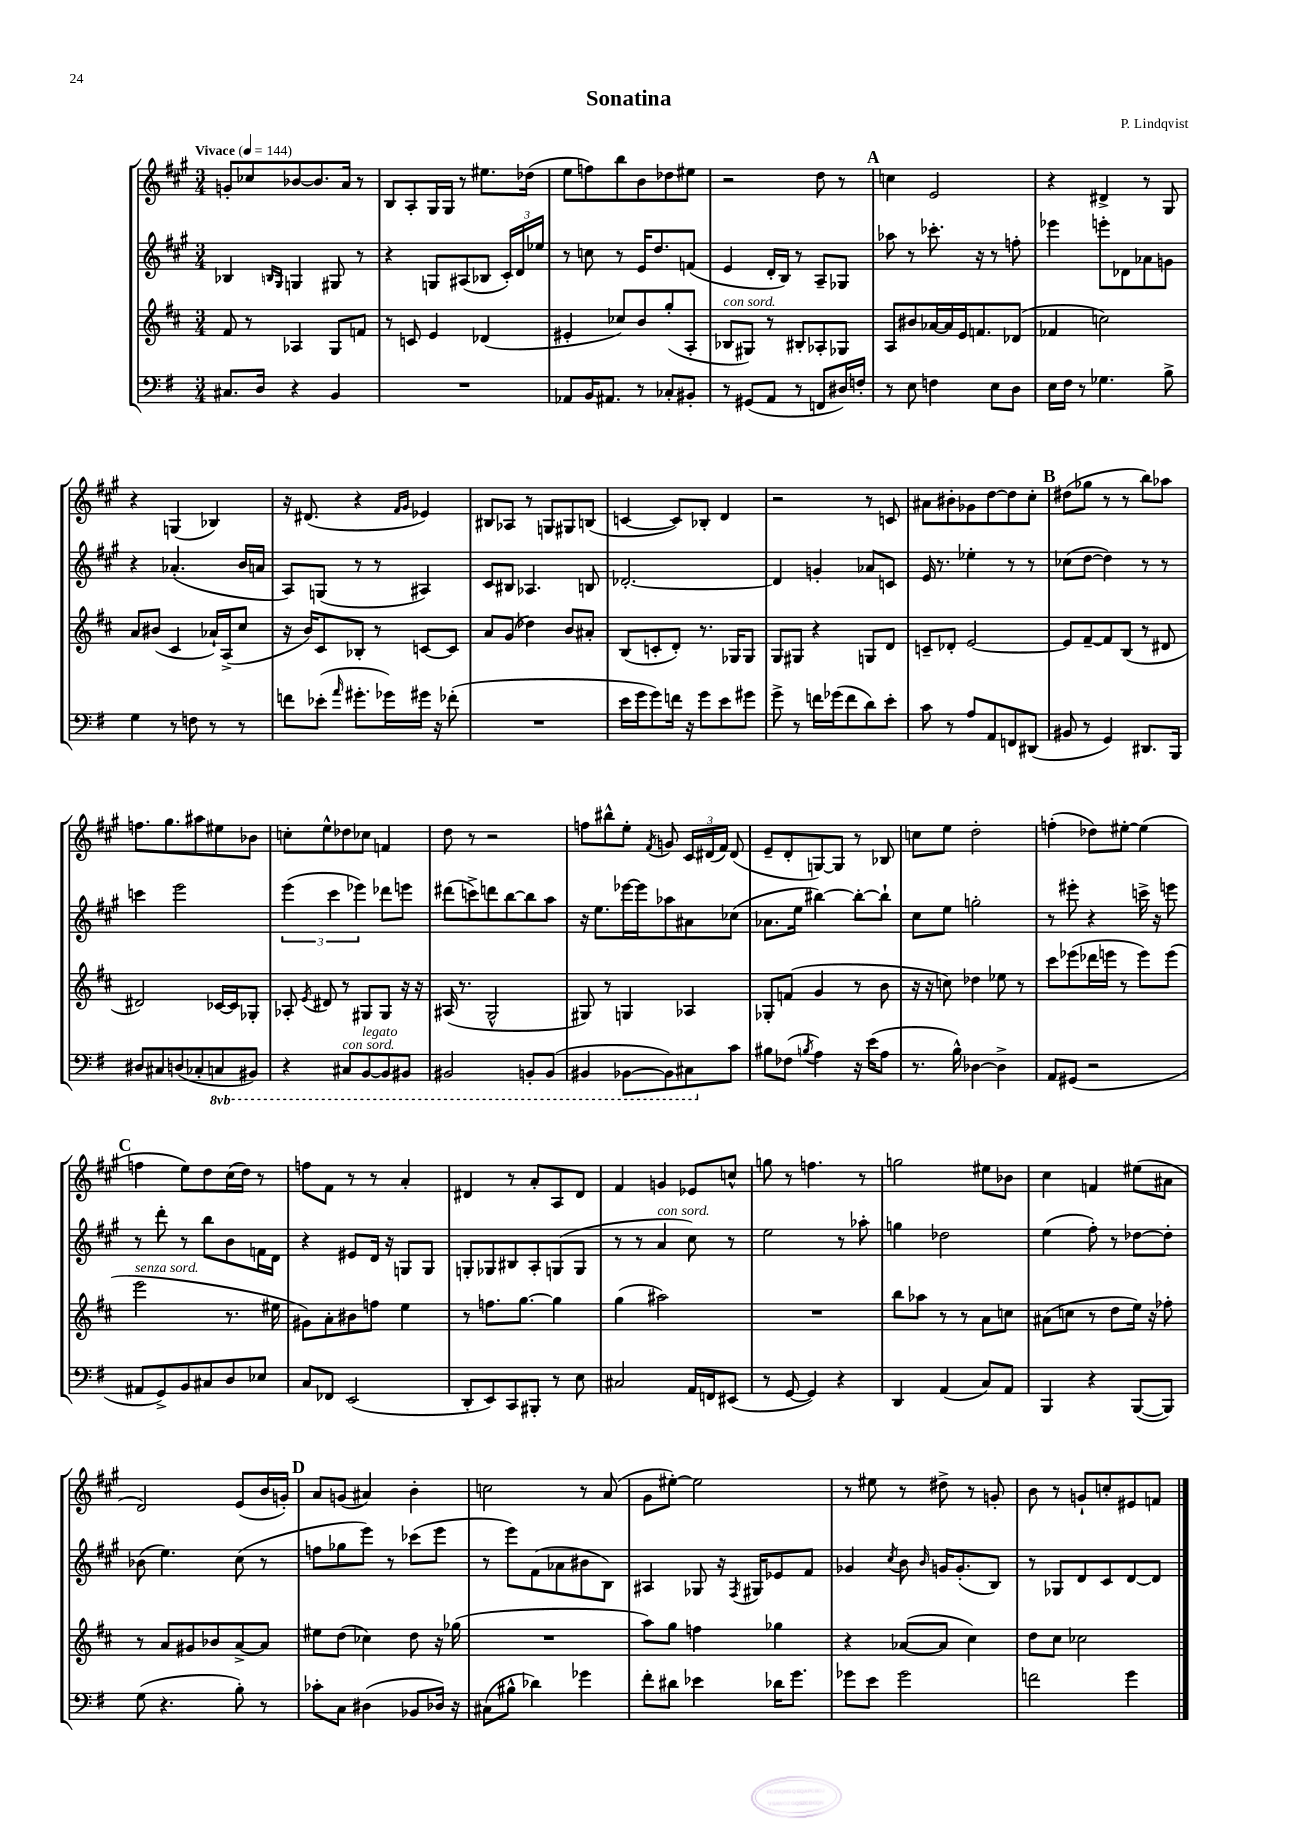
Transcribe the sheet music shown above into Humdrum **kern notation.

**kern	**kern	**kern	**kern
*part4	*part3	*part2	*part1
*staff4	*staff3	*staff2	*staff1
*clefF4	*clefG2	*clefG2	*clefG2
*k[f#]	*k[f#c#]	*k[f#c#g#]	*k[f#c#g#]
*M3/4	*M3/4	*M3/4	*M3/4
*MM144	*MM144	*MM144	*MM144
=1	=1	=1	=1
!	!	!	!LO:TX:a:B:t=Vivace
8.C#X/L	8f#/	4B-X/	8gn'/L
.	8r	.	8cc-X/
16D/Jk	.	.	.
.	.	16qqBn/LL	.
.	.	16qqG#/JJ	.
4r	4A-X/	4Gn/	[8b-X/
.	.	.	8.b-/]
4BB/	8G/L	8G#X/	.
.	.	.	16a/Jk
.	8fn/J	8r	8r
=2	=2	=2	=2
2.r	8r	4r	8B/L
.	8cn/	.	8A'/
.	4e/	8Gn/L	16G#/L
.	.	.	16G#/JJ
.	.	(8A#X/	8r
.	(4d-X/	8B-X/J	8.ee#X\L
.	.	24c#'/LL)	.
.	.	24d/	.
.	.	.	(16dd-X\Jk
.	.	24ee-X/JJ	.
=3	=3	=3	=3
8AA-X/L	4e#X'/	8r	8ee\L
16BB/K	.	8ccn\	8ffn\)
8.AA#X/J	.	.	.
.	8cc-X/L)	8r	8bb\
8r	8b/	16e/KL	8b\
.	.	8.dd/	.
8C-X'/L	(8gg'/	.	8dd-X\
8BB#X'/J	8A'/J	(8fn/J	8ee#X\J
=4	=4	=4	=4
!	!LO:TX:a:i:t=con sord.	!	!
8r	8B-X/L	4e/	2r
(8GG#X/L	8G#X/J)	.	.
8AA/J	8r	16d'/LL	.
.	.	16B/JJ)	.
8r	8B#X'/L	8r	.
8FFn/L	8A-X'/	8A~/L	8dd\
16D#X/L)	8G-X/J	8G-X/J	8r
16Fn'/JJ	.	.	.
!!LO:REH:place=s1:t=A
=5	=5	=5	=5
8r	8A/L	8aa-X\	4ccn\
8E\	8b#X/	8r	.
4Fn\	[16a-X/L	8.ccc-X'\	2e/
.	16a-/]	.	.
.	16e/J	.	.
.	8.fn/	16r	.
8E\L	.	8r	.
8D\J	(8d-X/J	8ffn'\	.
=6	=6	=6	=6
16E\LL	4f-X/	4eee-X\	4r
16F#\JJ	.	.	.
8r	.	.	.
4.G-X\	2ccn\)	8eeen'\L	4d#X^/
.	.	8d-X\	.
.	.	8a-X\	8r
8B^\	.	8gn\J	8G#/
!!LO:LB:g=z
=7	=7	=7	=7
4G\	8a/L	4r	4r
.	(8b#X/J	.	.
8r	4c#/	(4.a-X'/	(4Gn/
8Fn\	.	.	.
8r	16a-X`/LL)	.	4B-X/)
.	(16A^/J	.	.
8r	8cc#/J	16b/LL	.
.	.	16an/JJ	.
=8	=8	=8	=8
8fn\L	16r	8A/L)	16r
.	16b/KL)	.	(8.d#X/
(8e-X'\J	8c#/	(8Gn/J	.
16qqa/	.	.	.
8.g#X'\L	8B-X'/J	8r	4r
.	8r	8r	.
16g-X\L)	.	.	.
.	.	.	16qqf#/LL
.	.	.	16qqg#/JJ
16g#X\JJ	[8cn/L	4A#X/)	4e-X/)
16r	.	.	.
(8f-X'\	8c/J]	.	.
=9	=9	=9	=9
2.r	8a/L	8c#/L	8B#X/L
.	(8g/J	8B#X/J	8A-X/J
.	4dd-X\)	4.A-X/	8r
.	.	.	8Gn/L
.	8b/L	.	8G#X/
.	8a#X'/J	8Bn/	(8Bn/J
=10	=10	=10	=10
16e\LL	(8B/L	[2.d-X'/	[4cn/
16g\J	.	.	.
8g\)	8cn'/	.	.
16fn\Jk	8d'/J)	.	8c/L])
16r	.	.	.
8g\L	8.r	.	8B-X'/J
8e\	.	.	4d/
.	16G-X/KL	.	.
8g#X\J	8G-/J	.	.
=11	=11	=11	=11
8g^\	8G/L	4d-/]	2r
8r	8G#X/J	.	.
16fn\LL	4r	4gn'/	.
(16g-X\J	.	.	.
8f\	.	.	.
8d\)	8Gn/L	8a-X/L	8r
8e'\J	8d/J	8cn/J	8cn/
=12	=12	=12	=12
8c\	8cn~/L	16e/	8a#X\L
.	.	8.r	.
8r	8d-X'/J	.	8b#X'\
8A/L	[2e/	4ee-X'\	8g-X\
8AA/	.	.	[8dd\
8FFn/	.	8r	8dd\]
(8DD#X/J	.	8r	8cc#'\J
!!LO:REH:place=s1:t=B
=13	=13	=13	=13
8BB#X/	8e/L]	(8cc-X\L	(8dd#X\L
8r	[8f#~/	[8dd\J	8gg-X\J
4GG/)	8f#/]	4dd\])	8r
.	(8B/J	.	8r
8.DD#X/L	8r	8r	8bb\L)
.	8d#X/	8r	8aa-X\J
16BBB/Jk	.	.	.
!!LO:LB:g=z
=14	=14	=14	=14
8D#X/L	2d#X/)	4cccn\	8.ffn\L
8C#X/	.	.	.
.	.	.	8.gg#\
(8Dn/	.	2eee\	.
8C-X'/	.	.	8aa#X\
*8ba	*	*	*
8CCn/	[16c-X/LL	.	8ee#X\
.	16c-/J]	.	.
8BBB#X/J)	8G-X'/J	.	8b-X\J
=15	=15	=15	=15
4r	8A-X'/	(6eee\	8ccn'\L
.	8qe/	.	.
.	8d#X/	.	8ee^^\
.	.	6ccc#\	.
!LO:TX:a:i:t=con sord.	!	!	!
8CC#X/L	8r	.	8dd-X\
.	.	6eee-X\)	.
!LO:TX:a:i:t=legato	!	!	!
[8BBB/	8G#X/L	.	8cc-X\J
8BBB/]	8G#/J	8ddd-X\L	4fn/
8BBB#X/J	16r	8eeen\J	.
.	16r	.	.
=16	=16	=16	=16
2BBB#X/	(16A#X/	(8ddd#X\L	8dd\
.	8.r	.	.
.	.	8cccn^\)	8r
.	2G^^/	8dddn\	2r
.	.	[8bb\	.
8BBBn'/L	.	8bb\]	.
(8BBB/J	.	8aa\J	.
=17	=17	=17	=17
4BBB#X/	8G#X/)	16r	8ffn\L
.	.	8.ee\L	.
.	8r	.	8bb#X^^\
[8BBB-X\L	4Gn/	[16eee-X\L	8ee'\J
.	.	16eee-\J]	.
.	.	.	8qf#/
8BBB-\])	.	8aa-X\	8gn/
8CC#X\	4A-X/	8a#X\	24c#/LL
.	.	.	(24d#X/
.	.	.	24f#/JJ)
*X8ba	*	*	*
8c\J	.	(8cc-X\J	(8d#/
=18	=18	=18	=18
8B#X\L	8G-X'/L	8.a-X\L	8e~/L
(8F-X\J	(8fn/J	.	8d'/
.	.	16ee\Jk	.
8qBn/	.	.	.
4A\)	4g/	[4bb#X\)	[8Gn/)
.	.	.	8G/J]
16r	8r	8bb#'\L_	8r
(16e\KL	.	.	.
8A\J	8b\	8bb#`\J]	8B-X/
=19	=19	=19	=19
8.r	16r	8cc#\L	8ccn\L
.	16r	.	.
.	8ccn\)	8ee\J	8ee\J
16B^^\)	.	.	.
[4D-X\	4dd-X\	2ggn'\	2dd'\
4D-^\]	8ee-X\	.	.
.	8r	.	.
=20	=20	=20	=20
8AA/L	8ccc#\L	8r	(4ffn'\
(8GG#X/J	(8eee-X\	8eee#X'\	.
2r	16ddd-X\L	4r	8dd-X\L)
.	16eeen\JJ	.	.
.	8r	.	[8ee#X'\J
.	8eee\L)	16cccn^\	(4ee#\]
.	.	16r	.
.	(8eee\J	8eeen\	.
!!LO:LB:g=z
!!LO:REH:place=s1:t=C
=21	=21	=21	=21
!	!LO:TX:a:i:t=senza sord.	!	!
8AA#X/L	2eee\	8r	4ffn\
8GG^/)	.	8ddd'\	.
8BB/	.	8r	8ee\L)
8C#X/	.	8bb\L	8dd\
8D/	8.r	8b\	(16cc#\L
.	.	.	16dd\JJ)
8E-X/J	.	16fn\L	8r
.	16ee#X\	16d\JJ	.
=22	=22	=22	=22
8C/L	8g#X\L)	4r	8ffn\L
8FF-X/J	8a'\	.	8f#\J
(2EE/	8b#X\	8e#X/L	8r
.	8ffn\J	16d/Jk	8r
.	.	16r	.
.	4ee\	8Gn/L	4a'/
.	.	8G/J	.
=23	=23	=23	=23
8DD'/L	8r	8Gn'/L	4d#X/
8EE/)	8.ffn\L	8G-X/	.
8CC/	.	8B#X/	8r
.	[8.gg\J	.	.
8BBB#X'/J	.	8A'/	8a'/L
8r	4gg\]	(8Gn/	8A/
8E\	.	8G/J	8d#/J
=24	=24	=24	=24
2C#X/	(4gg\	8r	4f#/
.	.	8r	.
!	!	!LO:TX:a:i:t=con sord.	!
.	2aa#X\)	4a/	4gn/
16AA/LL	.	8cc#\)	8e-X/L
16FFn/J	.	.	.
(8EE#X/J	.	8r	8ccn^^/J
=25	=25	=25	=25
8r	2.r	2ee\	8ggn\
[8GG/	.	.	8r
4GG/])	.	.	4.ffn\
4r	.	8r	.
.	.	8aa-X'\	8r
=26	=26	=26	=26
4DD/	8bb\L	4ggn\	2ggn\
.	8aa-X\J	.	.
(4AA/	8r	2dd-X\	.
.	8r	.	.
8C/L)	8a\L	.	8ee#X\L
8AA/J	8ccn\J	.	8b-X\J
=27	=27	=27	=27
4BBB/	(8a#X\L	(4ee\	4cc#\
.	8ccn\J	.	.
4r	8r	8ff#'\)	4fn/
.	8dd\L	8r	.
([8BBB/L	16ee\Jk)	[8dd-X\L	(8ee#X\L
.	16r	.	.
8BBB/J])	8ff-X'\	8dd-'\J]	8a#X\J
!!LO:LB:g=z
=28	=28	=28	=28
(8G\	8r	(8b-X\	2d/)
4.r	8a/L	4.ee\)	.
.	8g#X/	.	.
.	8b-X/	.	.
8B'\)	[8a^/	(8cc#\	(8e/L
8r	8a/J]	8r	16b/L
.	.	.	16gn'/JJ)
!!LO:REH:place=s1:t=D
=29	=29	=29	=29
8c-X'\L	8ee#X\L	8ffn\L	8a/L
8C\J	(8dd\J	8gg-X\	(8gn/J
(4D#X\	4cc-X\)	8eee\J)	4a#X/)
.	.	8r	.
8BB-X/L	8dd\	(8ccc-X\L	4b'\
16D-X/Jk)	16r	8eee\J	.
16r	(16gg-X\	.	.
=30	=30	=30	=30
(8C#X\L	2.r	8r	2ccn\
8B#X^^\J	.	8eee\L)	.
4d-X\)	.	(8f#\	.
.	.	8a-X\	.
4g-X\	.	8b#X\	8r
.	.	8B\J)	(8a/
=31	=31	=31	=31
8f#'\L	8aa\L)	4A#X/	8g#\L
8d#X\J	8gg\J	.	[8ee#X'\J)
4e-X\	4ffn\	8G-X/	2ee#\]
.	.	16r	.
.	.	8qF#/	.
.	.	16G#X/KL	.
16d-X\KL	4gg-X\	8e-X/	.
8.g\J	.	.	.
.	.	8f#/J	.
=32	=32	=32	=32
8g-X\L	4r	4g-X/	8r
8e\J	.	.	8ee#X\
.	.	8qcc#/	.
2g-\	([8a-X/L	8b\	8r
.	.	16qqb/	.
.	8a-/J]	16gn/KL	8dd#X^\
.	.	(8.g'/	.
.	4cc#\)	.	8r
.	.	8B/J)	8gn'/
=33	=33	=33	=33
2fn\	8dd\L	8r	8b\
.	8cc#\J	8G-X/L	8r
.	2cc-X\	8d/	8gn`/L
.	.	8c#/	8ccn'/
4g\	.	[8d/	8e#X/
.	.	8d/J]	8fn/J
==	==	==	==
*-	*-	*-	*-
